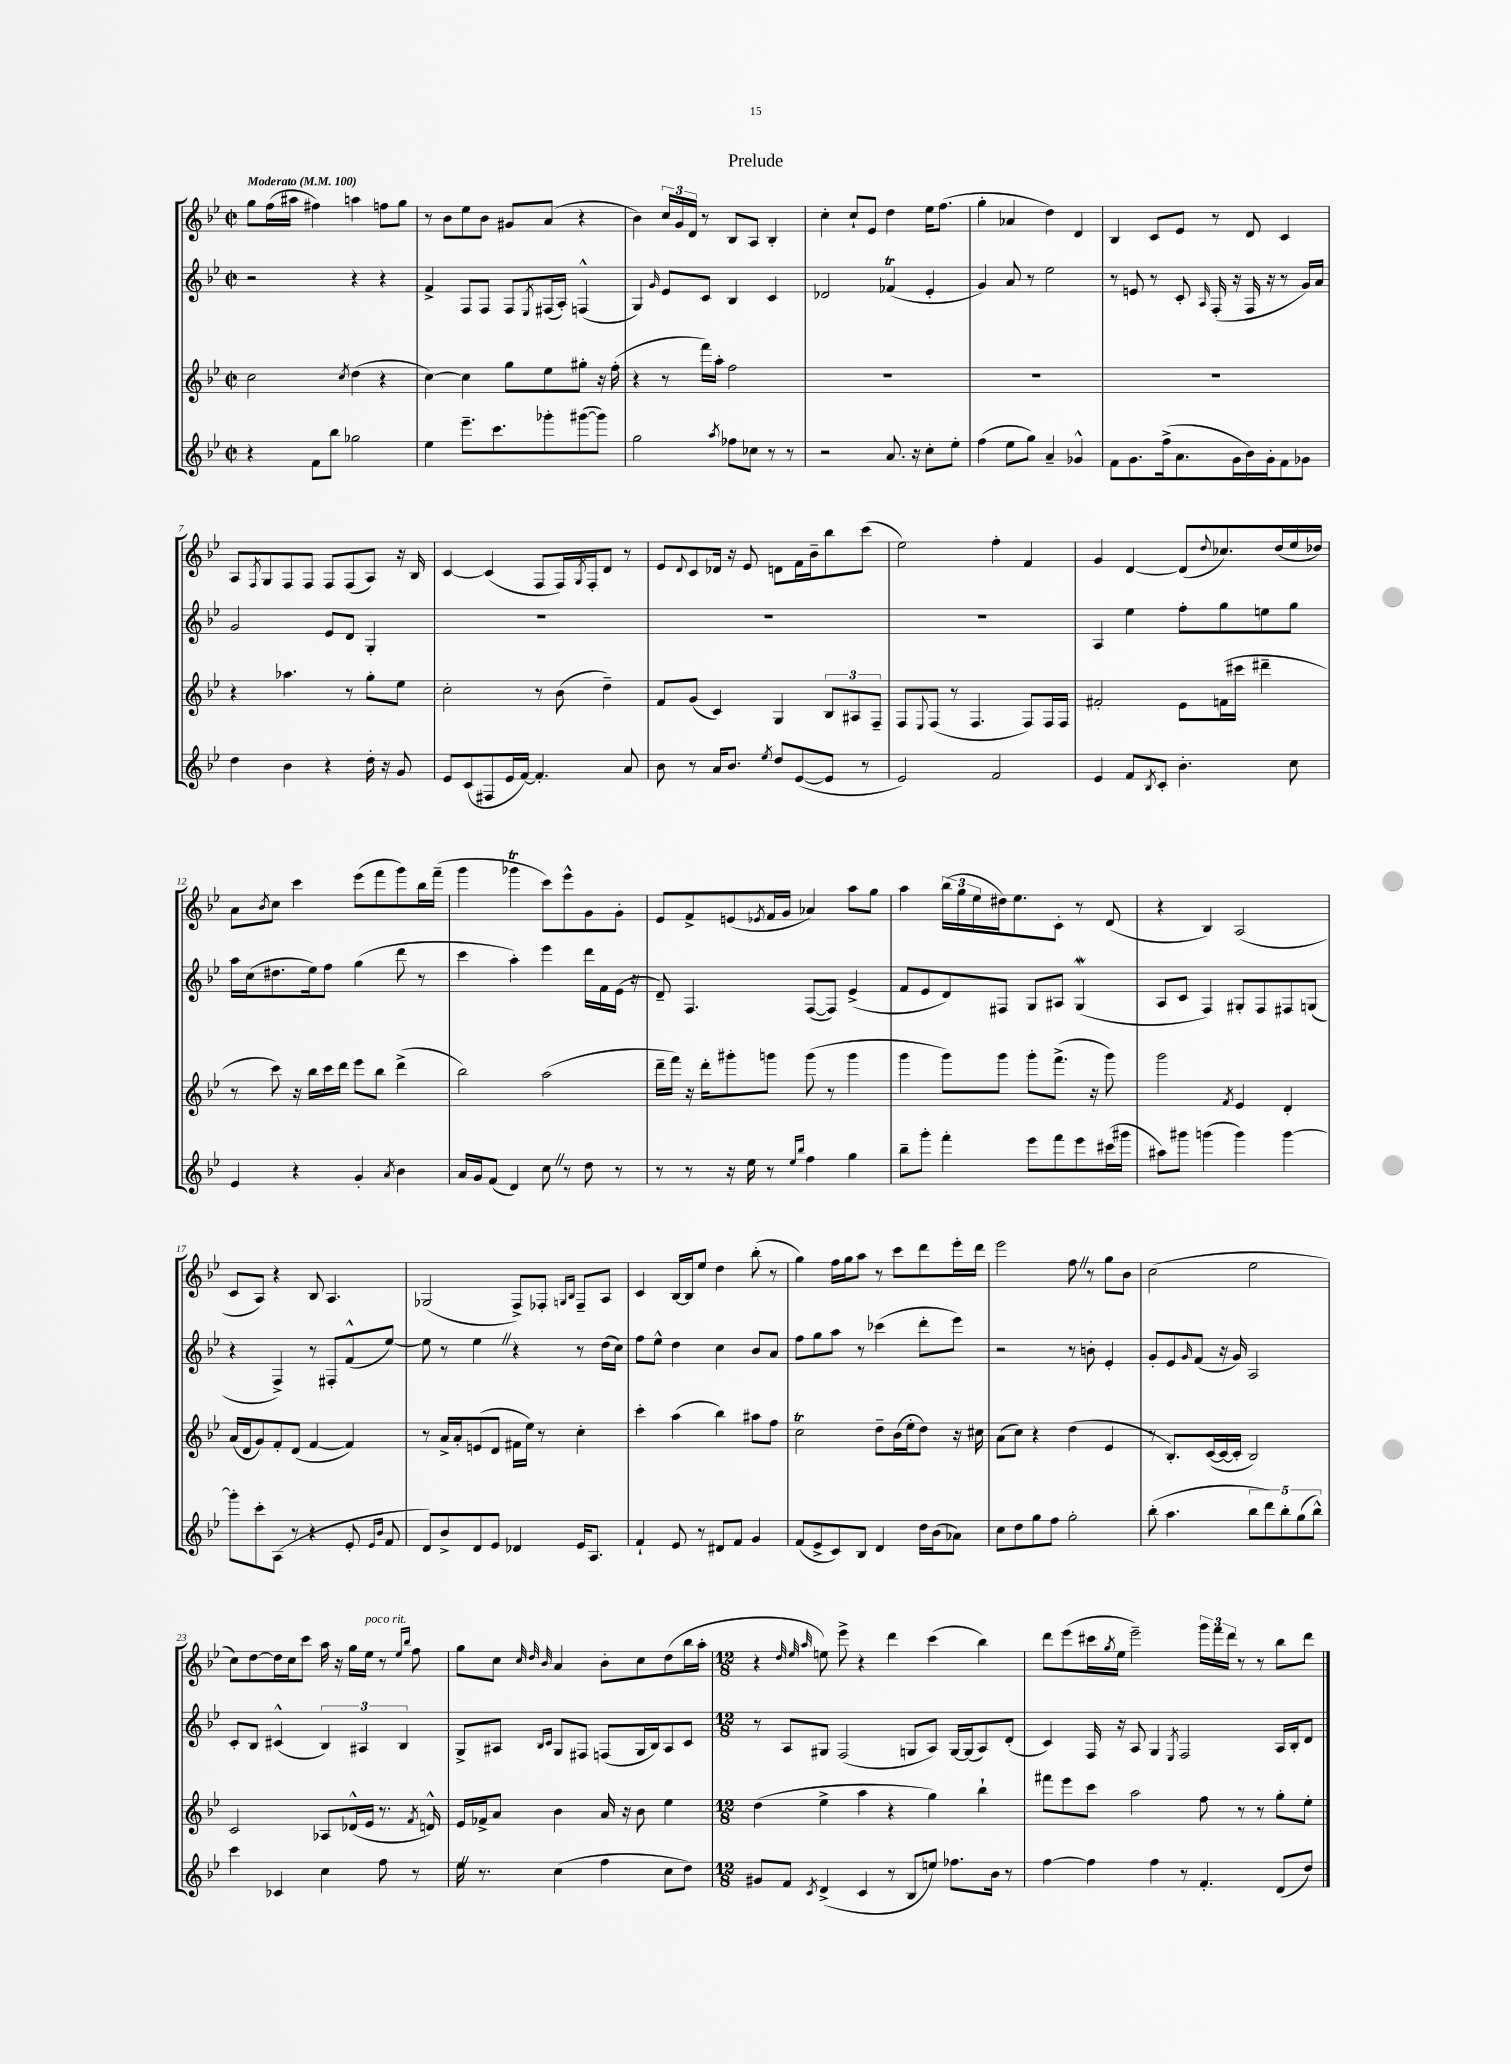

**kern	**kern	**kern	**kern
*part4	*part3	*part2	*part1
*staff4	*staff3	*staff2	*staff1
*clefG2	*clefG2	*clefG2	*clefG2
*k[b-e-]	*k[b-e-]	*k[b-e-]	*k[b-e-]
*M2/2	*M2/2	*M2/2	*M2/2
*met(c|)	*met(c|)	*met(c|)	*met(c|)
*MM100	*MM100	*MM100	*MM100
=1	=1	=1	=1
!	!	!	!LO:TX:a:B:t=Moderato
4r	2cc\	2r	8gg\L
.	.	.	(16ff\L
.	.	.	16aa#X\JJ
8f\L	.	.	4ff#X\)
8bb-\J	.	.	.
.	8qcc/	.	.
2gg-X\	(4dd\	4r	4aan\
.	4r	4r	8ffn\L
.	.	.	8gg\J
=2	=2	=2	=2
4ee-\	[4cc\)	4f^/	8r
.	.	.	8b-\L
8.eee-~\L	4cc\]	8F/L	8ee-\
.	.	8F/J	8b-\J
8.ccc\	.	.	.
.	8gg\L	8F/L	8g#X/L
.	.	8qE-/	.
8ggg-X'\	8ee-\	(16F#X/L	(8a/J
.	.	16A'/JJ)	.
([8ggg#X\	8gg#X'\J	(4Fn^^/	4r
8ggg#\J])	16r	.	.
.	(16ff'\	.	.
=3	=3	=3	=3
2gg\	4r	4G/)	4b-\)
.	.	16qqg/	.
.	8r	8e-/L	24cc/LL
.	.	.	24g/
.	.	.	24d/JJ
.	16fff\LL)	8c/J	8r
.	16aa'\JJ	.	.
8qaa/	.	.	.
8ff-X\L	2ff\	4B-/	8B-/L
8cc-X\J	.	.	8A/J
8r	.	4c/	4B-'/
8r	.	.	.
=4	=4	=4	=4
2r	1r	2d-X/	4cc'\
.	.	.	8cc`/L
.	.	.	8e-/J
8.a/	.	(4f-XT/	4dd\
16r	.	.	.
8cc'\L	.	4e-'/	16ee-\KL
.	.	.	(8.ff\J
8ee-'\J	.	.	.
=5	=5	=5	=5
(4ff\	1r	4g/)	4gg'\
8ee-\L	.	8a/	4a-X/
8gg\J)	.	8r	.
4a~/	.	2ee-\	4dd\)
4g-X^^/	.	.	4d/
=6	=6	=6	=6
8f\L	1r	8r	4B-/
8.g\	.	8en/	.
.	.	8r	8c/L
(16ff^\k	.	.	.
8.a\	.	8c'/	8e-/J
.	.	16qqA/	.
.	.	(16F'/	8r
16g\L	.	16r	.
16b-\)	.	16F/	8d/
16g'\J	.	16r	.
8f\	.	8r	4c/
8g-X\J	.	16g/LL)	.
.	.	16a/JJ	.
!!LO:LB:g=z
=7	=7	=7	=7
4dd\	4r	2g/	8A/L
.	.	.	8qF/
.	.	.	8G/
4b-\	4.aa-X\	.	8F/
.	.	.	8F/J
4r	.	8e-/L	8F/L
.	8r	8d/J	(8F/
16dd'\	8gg'\L	4G'/	8A/J)
16r	.	.	.
8g/	8ee-\J	.	16r
.	.	.	16B-/
=8	=8	=8	=8
8e-/L	2cc'\	1r	[4c/
(8c/	.	.	.
8F#X/	.	.	(4c/]
16e-/L	.	.	.
[16f/JJ)	.	.	.
4.f'/]	8r	.	8F/L
.	(8b-\	.	16F/L)
.	.	.	8qG/
.	.	.	16F'/J
.	4dd~\)	.	8d/J
8a/	.	.	8r
=9	=9	=9	=9
8b-\	8f/L	1r	8e-/L
.	.	.	8qqd/
8r	(8g/J	.	8c/
16a/KL	4c/)	.	16d-X/Jk
8.b-/J	.	.	16r
.	.	.	8e-/
8qee-/	.	.	.
8dd/L	4G/	.	8dn\L
([8e-/	.	.	16f\L
.	.	.	16b-~\J
8e-/J]	12B-/L	.	8bb-\
.	12A#X/	.	.
8r	.	.	(8ccc\J
.	12F~/J	.	.
=10	=10	=10	=10
2e-/)	8F/L	1r	2ee-\)
.	8qqE-/	.	.
.	(8F/J	.	.
.	8r	.	.
.	4.F/	.	.
2f/	.	.	4ff'\
.	8F/L)	.	4f/
.	16F/L	.	.
.	16F/JJ	.	.
=11	=11	=11	=11
4e-/	2f#X'/	4A/	4g/
8f/L	.	4ee-\	[4d/
8qB-/	.	.	.
8c'/J	.	.	.
4.b-'\	8e-\L	8ff'\L	(8d/L]
.	.	.	8qqdd/
.	(16fn\L	8gg\	8.cc-X/)
.	16ccc#X\JJ	.	.
.	4ddd#X~\	8een\	.
.	.	.	(16dd/L
8cc\	.	8gg\J	16ee-/
.	.	.	16dd-X/JJ)
!!LO:LB:g=z
=12	=12	=12	=12
4e-/	8r	16aa\LL	8a\L
.	.	(16cc\J	.
.	.	.	8qb-/
.	8ccc\)	8.dd#X\	8cc\J
4r	16r	.	4ccc\
.	16bb-\LL	16ee-\k)	.
.	16ccc\	8ff\J	.
.	16ddd\JJ	.	.
4g'/	8eee-\L	(4gg\	(8eee-\L
.	8bb-\J	.	8fff\
8qa/	.	.	.
4b-\	(4ddd^\	8ddd\	8ggg\)
.	.	8r	16bb-\L
.	.	.	(16fff~\JJ
=13	=13	=13	=13
16a/LL	2bb-\)	4ccc\	4ggg\
16g/J	.	.	.
(8f/J	.	.	.
4d/)	.	4aa'\)	4ggg-XT\
8ccZ\	(2aa\	4eee-\	8ccc\L)
8r	.	.	8eee-^^\
8dd\	.	16ddd\LL	8g\
.	.	16f\	.
8r	.	(16e-\JJ	8g'\J
.	.	16r	.
=14	=14	=14	=14
8r	16ddd~\LL	8d~/)	8e-/L
.	16fff\JJ)	.	.
8r	16r	4.F/	8f^/
.	16ddd'\KL	.	.
16r	8ggg#X'\	.	(8en/
16ee-\	.	.	.
.	.	.	8qe-X/
8r	8gggn\J	.	16f/L
.	.	.	16g/JJ
16qqee-/LL	.	.	.
16qqbb-/JJ	.	.	.
4ff\	(8ggg\	([8F/L	4a-X/)
.	8r	8F/J])	.
4gg\	4ggg\	(4e-^/	8aa\L
.	.	.	8gg\J
=15	=15	=15	=15
8bb-~\L	4ggg\	8f/L	4aa\
8ggg'\J	.	8e-/	.
4fff'\	8ggg\L)	8d/)	(24bb-\LL
.	.	.	24gg\
.	.	.	24ee-\
.	8ggg\J	8F#X/J	16dd#X\J)
.	.	.	8.ee-\
8eee-\L	8ggg'\L	8G/L	.
8fff\	(8.fff^\J	8A#X/J	8c'\J
8eee-\	.	(4GW/	8r
.	16r	.	.
(16ccc#X\L	8ggg\)	.	(8d/
16ggg#X\JJ	.	.	.
=16	=16	=16	=16
8aa#X\L)	2ggg\	8A/L	4r
8ggg#X\J	.	8c/J	.
(4gggn\	.	4F/)	4B-/)
.	8qf/	.	.
4ggg\)	4e-/	8G#X'/L	(2A/
.	.	8F/	.
[4ggg\	4d'/	8F#X/	.
.	.	(8Gn/J	.
!!LO:LB:g=z
=17	=17	=17	=17
8ggg'\L]	(16a/LL	4r	8c/L
.	16d/J	.	.
8ccc'\	8g/)	.	8A/J)
(8A\J	8f'/	4F^/)	4r
8r	(8d/J	.	.
4r	[4f/	8r	8B-/
.	.	8F#X'/L	4.A/
8e-'/	4f/])	(8f^^/	.
16qqe-/LL	.	.	.
16qqb-/JJ	.	.	.
8f/	.	[8ee-/J)	.
=18	=18	=18	=18
8d/L)	8r	8ee-\]	(2G-X/
8b-^/	16a^/LL	8r	.
.	16a'/J	.	.
8d/	(8en/	4ee-Z\	.
8e-/J	8d/J	.	.
4d-X/	16f#X\LL	4r	8F^/L)
.	16ee-\JJ)	.	.
.	8r	.	8F-X'/J
.	.	.	16qqGn/LL
.	.	.	16qqB-/JJ
16e-/KL	4cc'\	8r	8F-~/L
8.A/J	.	.	.
.	.	(16dd\LL	8A/J
.	.	16cc\JJ)	.
=19	=19	=19	=19
4f`/	4ccc'\	8ff\L	4c/
.	.	8ee-^^\J	.
8e-/	(4aa\	4dd\	[16B-/LL
.	.	.	16B-/J]
8r	.	.	8ee-/J
8d#X/L	4bb-\)	4cc\	4dd\
8f/J	.	.	.
4g/	8aa#X\L	8b-/L	(8bb-'\
.	8ff\J	8a/J	8r
=20	=20	=20	=20
(8f/L	2ccT\	8ff\L	4gg\)
8e-^/	.	8gg\	.
8c/)	.	8aa\J	16ff\LL
.	.	.	16gg\J
8B-/J	.	8r	8aa\J
4d/	8dd~\L	(4ccc-X\	8r
.	(16b-\L	.	8ccc\L
.	16ee-'\J	.	.
16dd\LL	8dd\J)	8ddd'\L	8ddd\
(16b-\J	.	.	.
8a-X\J)	16r	8eee-\J)	16eee-'\L
.	16cc#X\	.	16ddd\JJ
=21	=21	=21	=21
8cc\L	(8a\L	2r	2eee-\
8dd\	8cc\J)	.	.
8gg\	4r	.	.
8ff\J	.	.	.
2gg'\	(4dd\	8r	8ffZ\
.	.	8bn'\	8r
.	4e-/	4e-'/	8gg\L
.	.	.	8b-\J
=22	=22	=22	=22
(8bb-'\	8r	8g'/L	(2cc\
4.aa\	8.B-'/L)	8e-/	.
.	.	16qqg/	.
.	.	(8f/J	.
.	([16c/L	.	.
.	16c/_	16r	.
.	16c'/JJ]	16g/)	.
10bb-\L	2B-/)	2A/	2ee-\
10ddd\)	.	.	.
10bb-'\	.	.	.
(10gg\	.	.	.
10bb-^^\J)	.	.	.
!!LO:LB:g=z
=23	=23	=23	=23
4ccc\	2c/	8c'/L	8cc\L)
.	.	8B-/J	[8dd\
4c-X/	.	(4c#X^^/	16dd\L]
.	.	.	16cc\J
.	.	.	8ccc\J
4cc\	8A-X/L	6B-/)	16aa\
.	.	.	16r
.	(16d-X^^/L	.	16gg\LL
.	.	6A#X/	.
!	!	!	!LO:TX:a:i:t=poco rit.
.	16e-/JJ	.	16ee-\JJ
8ff\	8.r	.	8r
.	.	6B-/	.
.	.	.	16qqee-/LL
.	.	.	16qqbb-/JJ
8r	.	.	8ff\
.	8qf/	.	.
.	16dn^^/)	.	.
=24	=24	=24	=24
16ee-Z\	16e-/LL	8G^/L	8gg\L
8.r	16f-X^/J	.	.
.	8a/J	8A#X/J	8cc\J
.	.	.	32qqcc/
.	.	16qqB-/LL	32qqdd/
.	.	16qqc/JJ	32qqb-/
(4cc\	4b-\	8G/L	4a/
.	.	8F#X/J	.
4ff\	16a/	(8Fn/L	8b-'\L
.	16r	.	.
.	8b-\	16G/L	8cc\
.	.	16B-/J)	.
8cc\L	4ee-\	8A#/	(8dd\
8dd\J)	.	8c/J	16bb-\L
.	.	.	16aa'\JJ
=25	=25	=25	=25
*M12/8	*M12/8	*M12/8	*M12/8
8g#X/L	(4dd\	8r	4r
8f/J	.	8A/L	.
.	.	.	32qqdd/
.	.	.	32qqee-/
8qc/	.	.	32qqaa/
(4d^/	4ee-^\	8G#X/J	8een\)
.	.	(2F/	8eee-^\
4c/	4aa\	.	4r
8r	4r	.	4ddd\
8B-/L	.	8Gn/L	.
8een/J)	4gg\)	8A/J)	(4ccc\
8.ff-X\L	.	[16G/LL	.
.	.	(16G/J]	.
.	4bb-`\	8A/)	4bb-\)
16b-\Jk	.	.	.
8r	.	(8d'/J	.
=26	=26	=26	=26
[4ff\	8fff#X\L	4c/)	8ddd\L
.	8eee-\	.	(8eee-\
4ff\]	8ccc\J	16F/	16ccc#X\L
.	.	.	8qgg/
.	.	16r	16ee-\JJ
.	2aa\	8A/	2eee-~\)
4ff\	.	4G/	.
.	.	8qE-/	.
8r	.	2F/	.
4.f'/	8ff\	.	24ggg\LL
.	.	.	24fff\
.	.	.	24ddd\JJ
.	8r	.	8r
.	8r	.	8r
(8d/L	8gg'\L	16A/LL	8bb-\L
.	.	16B-'/J	.
8dd/J)	8ee-'\J	8d/J	8ddd\J
==	==	==	==
*-	*-	*-	*-
